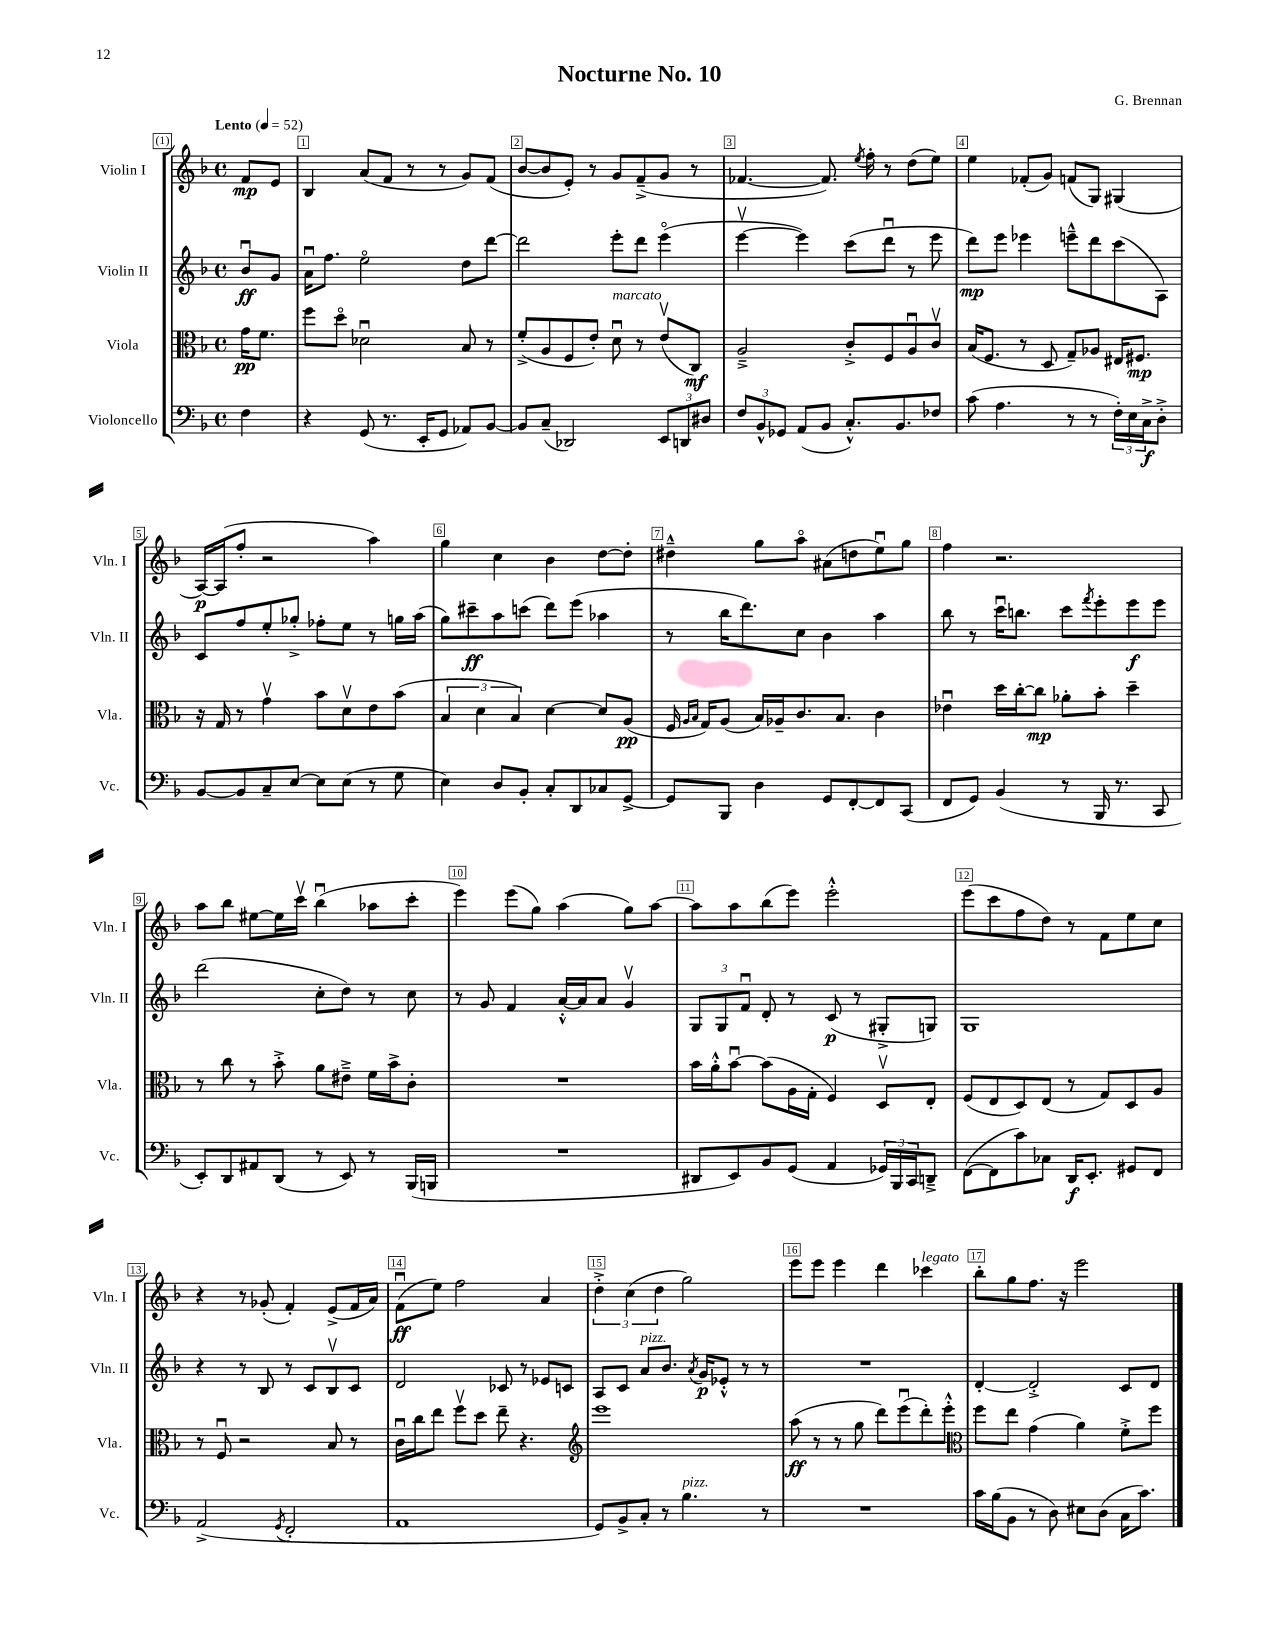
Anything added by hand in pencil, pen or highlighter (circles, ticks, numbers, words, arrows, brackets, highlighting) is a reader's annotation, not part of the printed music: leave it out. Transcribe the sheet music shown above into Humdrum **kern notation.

**kern	**kern	**kern	**kern
*staff4	*staff3	*staff2	*staff1
*clefF4	*clefC3	*clefG2	*clefG2
*k[b-]	*k[b-]	*k[b-]	*k[b-]
*M4/4	*M4/4	*M4/4	*M4/4
*met(c)	*met(c)	*met(c)	*met(c)
*MM52	*MM52	*MM52	*MM52
4F	16g	8b-u	8f
.	8.f	.	.
.	.	8g	8e
=	=	=	=
4r	8ff	16au	4B-
.	.	8.ff	.
.	8ddo	.	.
(8GG	2d-u	2eeo	(8a
8.r	.	.	8f
.	.	.	8r
16EE'	.	.	.
8GG	.	.	8r
8AA-)	8B-	8dd	8g)
[8BB-	8r	[8ddd	(8f
=	=	=	=
8BB-]	(8f'^	2ddd]	[8b-
(8C~	8A	.	8b-]
2DD-)	8F	.	8e')
.	8e')	.	8r
.	8du	8eee'	8g
.	8r	8ddd	(8f~^
12EE	(8ev	(4eeeo	8g
12DD	.	.	.
.	8C)	.	8r
12D#	.	.	.
=	=	=	=
12F	2A~^	[4eeev	[4.f-
12BB-^^	.	.	.
12GG-	.	.	.
(8AA	.	4eee])	.
8BB-	.	.	8.f-])
8.C'^^)	8c'^	(8ccc	.
.	.	.	8qee
.	.	.	16ff'
.	8F	8dddu	8r
8.BB-	.	.	.
.	8Au	8r	(8dd
8F-	8cv	8eee	8ee)
=	=	=	=
(8c	(16B-	8ddd)	4ee
.	8.F	.	.
4.A	.	8eee	.
.	8r	4eee-	(8f-'
.	8D	.	8g)
8r	8G~)	8eee~^^	(8f
8r	8A-	8ddd	8G)
24F')	16E#	(8ccc	(4G#
24E	.	.	.
.	8.F#	.	.
24C^	.	.	.
8D'^	.	8A)	.
=	=	=	=
[8BB-	16r	8c	[16A)
.	16G	.	(16A]
8BB-]	8r	8ff	8ff'
8C~	4gv	8ee'	2r
[8E	.	8gg-'^	.
8E]	8b-	8ff-'	.
(8E	8dv	8ee	.
8r	8e	8r	4aa)
8G	(8b-	16gg	.
.	.	(16aa	.
=	=	=	=
4E)	6B-	8gg)	4gg
.	.	8ccc#~	.
.	6d	.	.
8D	.	8aa	4cc
.	6B-)	.	.
8BB-'	.	(8ccc	.
8C'	[4d	8ddd)	4b-
8DD	.	(8eee	.
8C-	8d]	4aa-	[8dd
[8GG^	(8A	.	8dd']
=	=	=	=
8GG]	16F	8r	4dd#~^^
.	16qqA	.	.
.	16qqB-	.	.
.	16G)	.	.
8BBB-	(8A	16bb-	.
.	.	8.ddd)	.
4D	16B-)	.	8gg
.	16A-~	.	.
.	8.c	8cc	8aao
8GG	.	4b-	(8a#
.	8.B-	.	.
[8FF'	.	.	8dd
8FF]	4c	4aa	8eeu)
(8CC	.	.	8gg
=	=	=	=
8FF	4e-u	8bb-	4ff
8GG)	.	8r	.
(4BB-	16dd	16cccu	2.r
.	[16cc'	8.bb	.
.	8cc]	.	.
8r	8a-'	8ccc	.
.	.	8qfff	.
16BBB-	8b-'	8eee'	.
8.r	.	.	.
.	4dd~	8eee	.
8CC	.	8eee	.
=	=	=	=
8EE')	8r	(2ddd	8aa
8DD	8cc	.	8bb-
8AA#	8r	.	[8ee#
(8DD	8b-'^	.	16ee#]
.	.	.	16cccv
8r	8a	8cc'	(4bb-u
8EE)	8e#~^	8dd)	.
8r	16f	8r	8aa-
.	16b-^	.	.
(16BBB-	8c'	8cc	8ccc'
16BBB	.	.	.
=	=	=	=
1r	1r	8r	4eee)
.	.	8g	.
.	.	4f	(8eee
.	.	.	8gg)
.	.	[16a'^^	(4aa
.	.	16a]	.
.	.	8a	.
.	.	4gv	8gg)
.	.	.	[8aa
=	=	=	=
8DD#	16b-	12G	8aa]
.	16a'^^	.	.
.	.	12G	.
8EE)	[8b-u	.	8aa
.	.	12fu	.
8BB-	(8b-]	8d'	(8bb-
(8GG	16A	8r	8eee)
.	16G'	.	.
4AA	4F)	(8c	2eee'^^
.	.	8r	.
24GG-)	8Dv	8G#'^	.
24BBB-	.	.	.
24CC	.	.	.
8DD~^	8E'	8G)	.
=	=	=	=
([8FF	(8F	1G	(8eee
8FF]	8E	.	8ccc
8c)	8D)	.	8ff
8C-	(8E	.	8dd)
16DD	8r	.	8r
8.EE'	.	.	.
.	8G)	.	8f
8GG#	8D	.	8ee
8FF	8A	.	8cc
=	=	=	=
(2AA^	8r	4r	4r
.	8Fu	.	.
.	2r	8r	8r
.	.	8B-	(8g-'
8qGG	.	.	.
2FF'	.	8r	4f')
.	.	8c	.
.	8B-	8B-v	(8e^
.	8r	8c	16f
.	.	.	16a)
=	=	=	=
1AA	16cu	2d	(8fu
.	16cc	.	.
.	8ee	.	8ee)
.	8ffv	.	2ff
.	8dd	.	.
.	8ee~	8c-	.
.	4.r	8r	.
.	.	8e-	4a
.	.	8c	.
=	=	=	=
*	*clefG2	*	*
8GG)	1eee	8A	6dd'^
8BB-^	.	8c	.
.	.	.	(6cc
8C'	.	8a	.
.	.	.	6dd
8r	.	8.b-	.
4.B-	.	.	2gg)
.	.	8qa	.
.	.	16g	.
.	.	8e-'^^	.
.	.	8r	.
8r	.	8r	.
=	=	=	=
1r	(8aa	1r	8eee
.	8r	.	8eee
.	8r	.	4eee
.	8gg	.	.
.	8ddd)	.	4ddd
.	(8eeeu	.	.
.	8ddd')	.	4ccc-
.	8eee'^^	.	.
=	=	=	=
*	*clefC3	*	*
16c	8ff	[4d'	8bb-'
(16B-	.	.	.
8BB-	8ee	.	8gg
8r	(4g	2d'^]	8.ff
8D)	.	.	.
.	.	.	16r
8E#	4a)	.	2eee
(8D	.	.	.
16C	8f'^	8c	.
8.c)	.	.	.
.	8ff	8d	.
==	==	==	==
*-	*-	*-	*-
